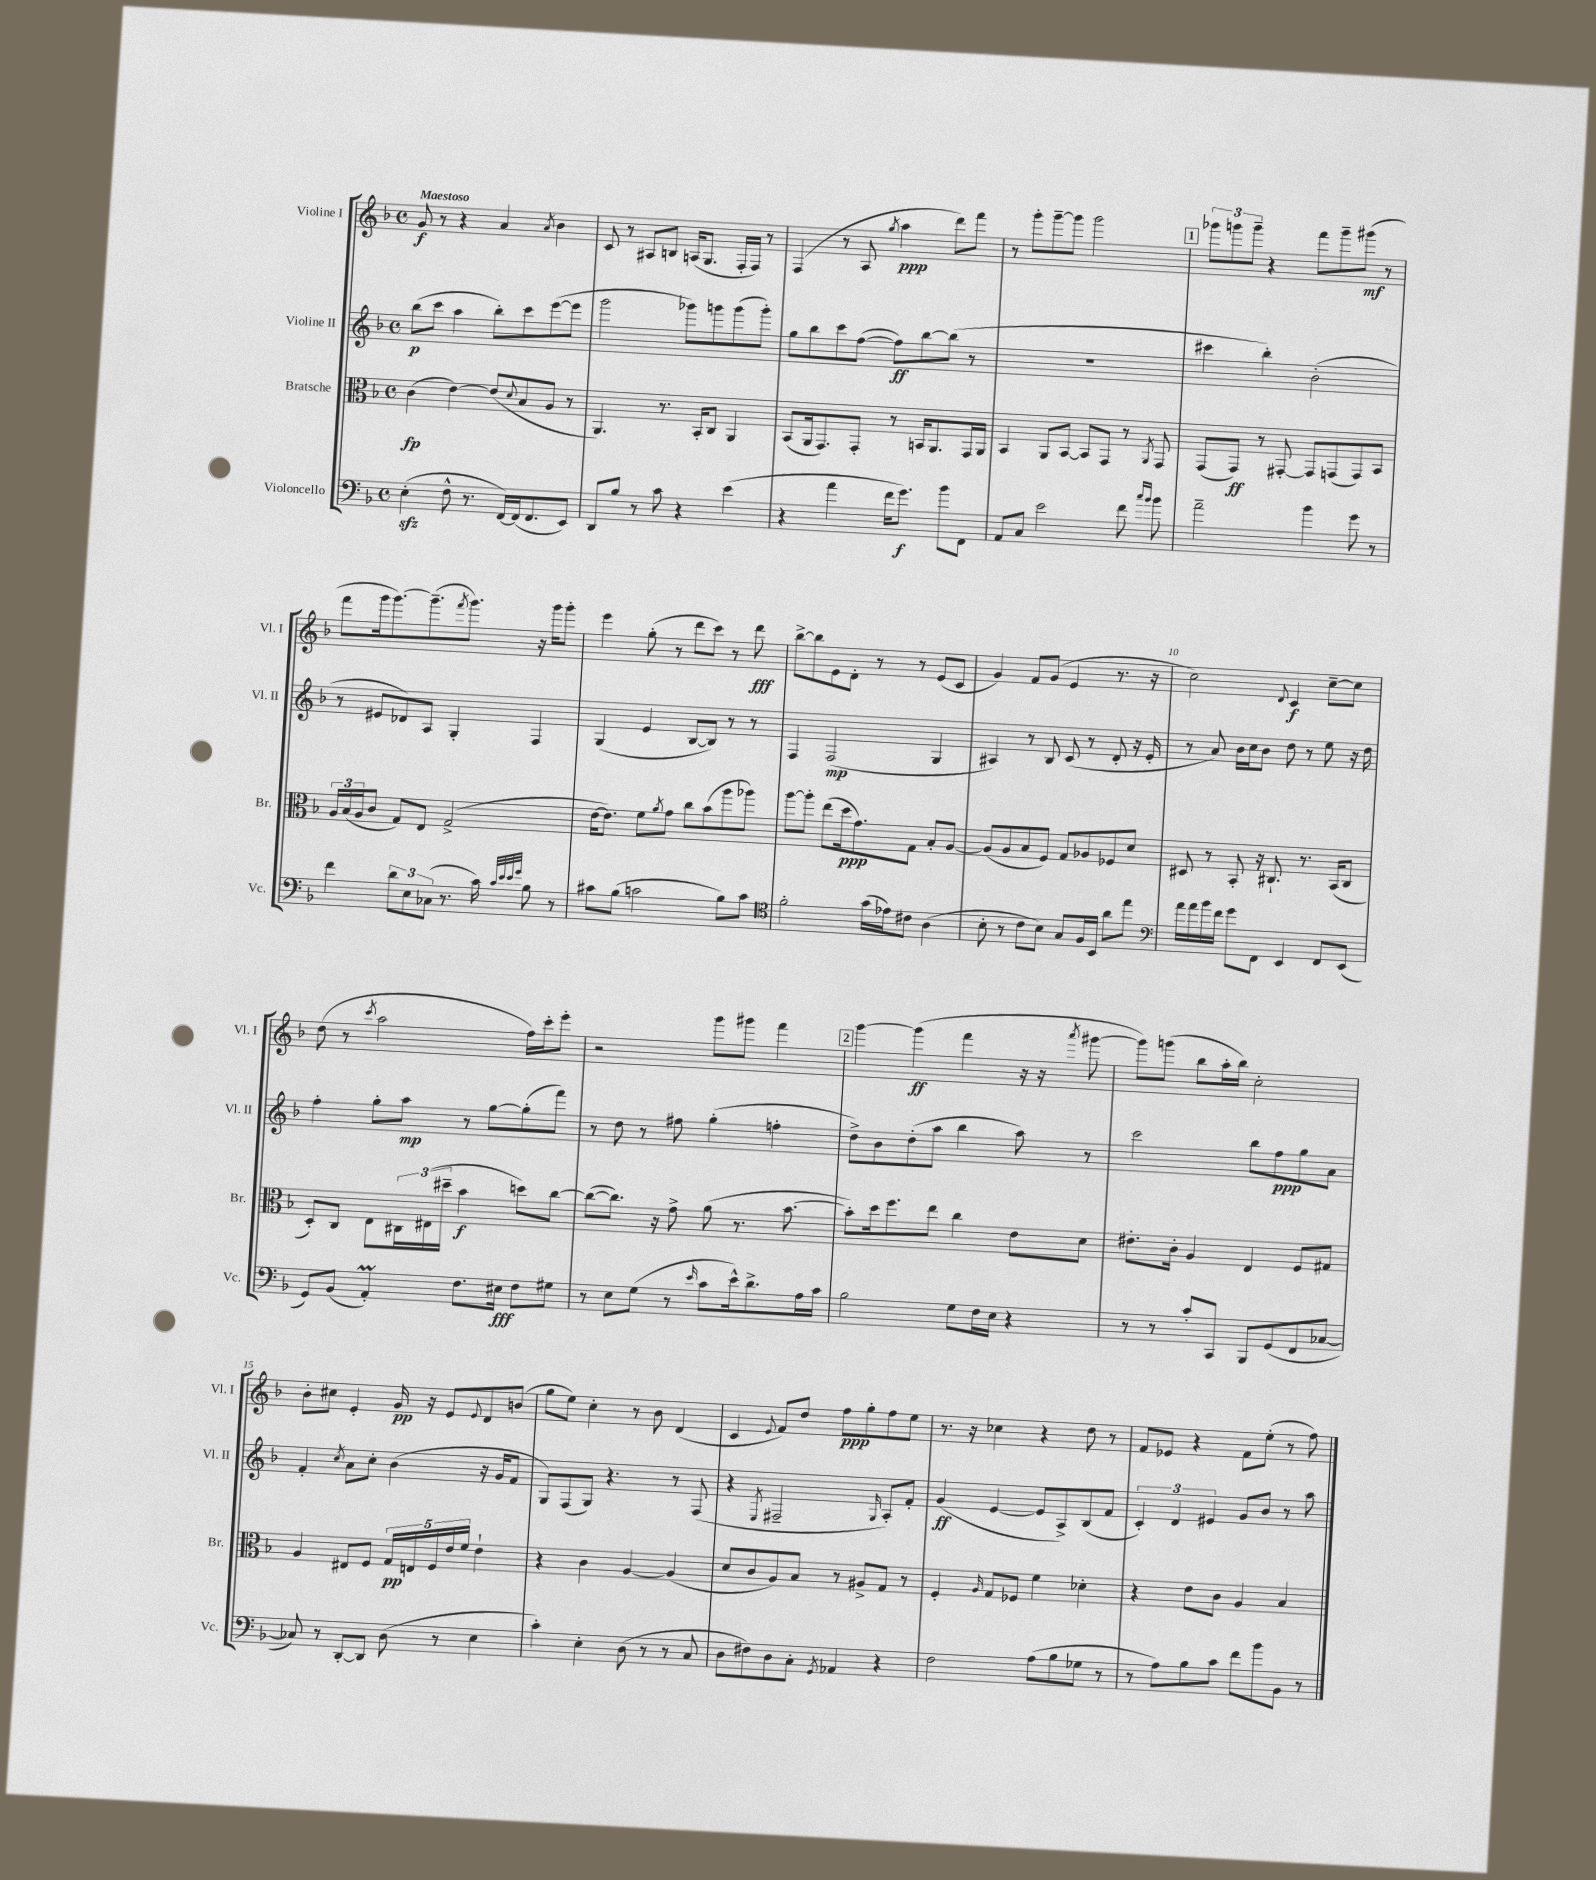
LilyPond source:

<<
\new StaffGroup <<
\new Staff = "s0" \with { instrumentName = "Violine I" shortInstrumentName = "Vl. I" } {
    \clef treble \key f \major \defaultTimeSignature \time 4/4 \tempo "Maestoso"
    g'8\f r8 r4 a'4 \acciaccatura { a'8 } bes'4 |
    c'8 r8 ais8 b8 a16( g8. f16-. f16) r8 |
    f4( r8 a8 \acciaccatura { g''8 } a''4\ppp d'''8) f'''8 |
    r8 g'''8-. g'''8~-- g'''8 g'''2 |
    \mark \markup { \box "1" } \tuplet 3/2 { ges'''8 g'''8 g'''8-- } r4 f'''8 g'''8-- gis'''8\mf( r8 |
    f'''8 g'''16 g'''8.~) g'''8.--( \acciaccatura { f'''8 } g'''8.) r16 g'''16 g'''8-. |
    e'''4 g''8-.( r8 d'''8 c'''8) r8 d'''8\fff |
    bes''8~-> bes''8 e'8 d'8-. r8 r8 e'8( c'8 |
    g'4) f'8 g'8( e'4 r8. r16 |
    c''2) \appoggiatura { d'8 } c'4\f c''8~-- c''8 |
    d''8( r8 \acciaccatura { c'''8 } a''2 f''16) c'''16-. e'''8-. |
    r2 g'''8 gis'''8 f'''4 |
    \mark \markup { \box "2" } g'''4~ g'''4\ff( f'''4 r16 r16 \acciaccatura { a'''8 } gis'''8~ |
    gis'''8) g'''8( bes''8 a''16-. bes''16) c''2-. |
    bes'8-. cis''8 e'4-. g'16\pp r16 e'8 \appoggiatura { e'8 } d'8 b'8( |
    g''8 e''8) c''4-. r8 bes'8 d'4( |
    c'4 \appoggiatura { e'8 } f'8) d''8 f''8\ppp g''8-. f''8 e''8 |
    r8. r16 ces''4 r4 d''8 r8 |
    f'8 ees'8 r4 f'8 e''8-.( r8 f''8) \bar "|." |
}
\new Staff = "s1" \with { instrumentName = "Violine II" shortInstrumentName = "Vl. II" } {
    \clef treble \key f \major \defaultTimeSignature \time 4/4
    bes''8\p( c'''8 a''4 bes''8-.) c'''8 e'''8~( e'''8 |
    g'''2 ges'''8) g'''8 g'''8( g'''8-.) |
    g''8 bes''8 c'''8 f''8~( f''8\ff) bes''8~ bes''8( r8 |
    R1 |
    \mark \markup { \box "1" } cis'''4 bes''4-.) bes'2-.( |
    r8 eis'8 des'8) a8 g4-. f4 |
    g4( e'4 bes8~ bes8) r8 r8 |
    f4 f2\mp( g4 |
    ais4) r8 bes8 c'8( r8 d'8-. r16 e'16-. |
    r8 a'8) bes'16 c''16 bes'8 d''8 r8 e''8 r16 d''16 |
    f''4-. g''8-. a''8\mp r8 g''8~ g''8-.( f'''8) |
    r8 d''8 r8 fis''8 g''4-.( f''4-. |
    \mark \markup { \box "2" } d''8->) bes'8 d''8-.( a''8 bes''4 a''8) r8 |
    c'''2 bes''8 f''8\ppp g''8 a'8 |
    f'4-. \acciaccatura { c''8 } a'8 c''8-. bes'4( r16 g'16 f'8 |
    g8) f8( g8) r4. r8 f8( |
    r4 \acciaccatura { e8 } fis2-- \grace { g16 } a8-.) f'8-. |
    g'4\ff( e'4~ e'8 a8->) bes8( f'8 |
    \tuplet 3/2 { c'4-.) d'4 eis'4 } g'8 bes'8 r8 a''8 \bar "|." |
}
\new Staff = "s2" \with { instrumentName = "Bratsche" shortInstrumentName = "Br." } {
    \clef alto \key f \major \defaultTimeSignature \time 4/4
    c'4\fp( e'4~) e'8( \appoggiatura { d'8 } bes8 a8 r8 |
    a,4.) r8. bes,16-. c8 a,4 |
    bes,8( a,16 g,8.) g,8-. r8 b,16 a,8. g,16 a,16 |
    bes,4 a,8 bes,8~ bes,8 g,8 r8 \acciaccatura { a,8 } g,8 |
    \mark \markup { \box "1" } g,8( g,8\ff) r8 gis,8~-. gis,8 g,8( g,8) bes,8 |
    \tuplet 3/2 { a16 bes16( a16 } c'8 g8) e8 g2->( |
    e'16~ e'8.) f'8 \acciaccatura { a'8 } g'8 c''8 bes'8( a''8 aes''8) |
    a''8~ a''8-. e''8( d''16\ppp g'8.) g8 bes8-. a8~ |
    a8( a8 bes8 f8) g8 aes8 fes8 d'8 |
    dis8 r8 bes,8-. r16 cis8.-! r8. bes,16( cis8 |
    d8-.) c8 e8 \tuplet 3/2 { cis16 eis16( dis''16-- } bes'4\f d''8) c''8~ |
    c''8~( c''8.) r16 g'8-> a'8( r8. bes'8.~ |
    \mark \markup { \box "2" } bes'8-.) d''16 f''8. e''8 c''4 e'8 d'8 |
    eis'8.-. c'16-. a4 e4 f8 gis8 |
    a4 eis8 f8 \tuplet 5/4 { g16\pp e16 f16 e'16 f'16 } e'4-! |
    r4 c'4 a4~ a4( |
    d'8 c'8 a8) bes8 r8 ais8-> g8 r8 |
    f4-. \grace { a16 } g8 fes8 f'4 des'4-. |
    r4 e'8 c'8 a4 bes4 \bar "|." |
}
\new Staff = "s3" \with { instrumentName = "Violoncello" shortInstrumentName = "Vc." } {
    \clef bass \key f \major \defaultTimeSignature \time 4/4
    e4-.\sfz( f8-^ r8. f,16~) f,16( f,8. e,8) |
    d,8 bes8 r8 c'8 r4 e'4( |
    r4 a'4 f'16 g'8.\f) bes'8 f,8 |
    a,8 c8 e'2 f'8 \grace { c''16 bes'16 } bes'8 |
    \mark \markup { \box "1" } a'2-- bes'4 g'8 r8 |
    f'4 \tuplet 3/2 { d'8 e8 ces8( } r8. c'16) \grace { c'32 e'32 e'32 g'32 } bes8 r8 |
    cis'8 bes8( c'2 bes8) c'8 |
    \clef tenor f'2-. g'16( ees'16) cis'8 a4( |
    bes8-. r8 c'8 bes8) g8 f16 bes,16 a'8 e''8 |
    \clef bass a'16 a'16 bes'16 f'16 g'8 f,8 e,4 f,8 e,8( |
    g,8) bes,8( a,4-.\prall) f8. eis16\fff f8 gis8 |
    r8 e8 g8( r8 \grace { e'16 } c'8 e'16-^) d'8.-> a16 c'16 |
    \mark \markup { \box "2" } bes2 g8 f16 e16 r4 |
    r8 r8 c'8-. c,8 bes,,8 g,8( f,8 ces8~ |
    ces8) r8 d,8~-. d,8 d8( r8 e4 |
    c'4-.) e4-. d8( r8 r8 c8 |
    d8 fis8) d8 c8-. \acciaccatura { g,8 } aes,4 r4 |
    f2 a8( bes8 ges8 r8 |
    r8 a8) bes8 c'8 f'8 bes'8 bes,8 r8 \bar "|." |
}
>>
>>
\layout { \context { \Score \override BarNumber.break-visibility = ##(#f #t #t) barNumberVisibility = #(every-nth-bar-number-visible 5) } }
